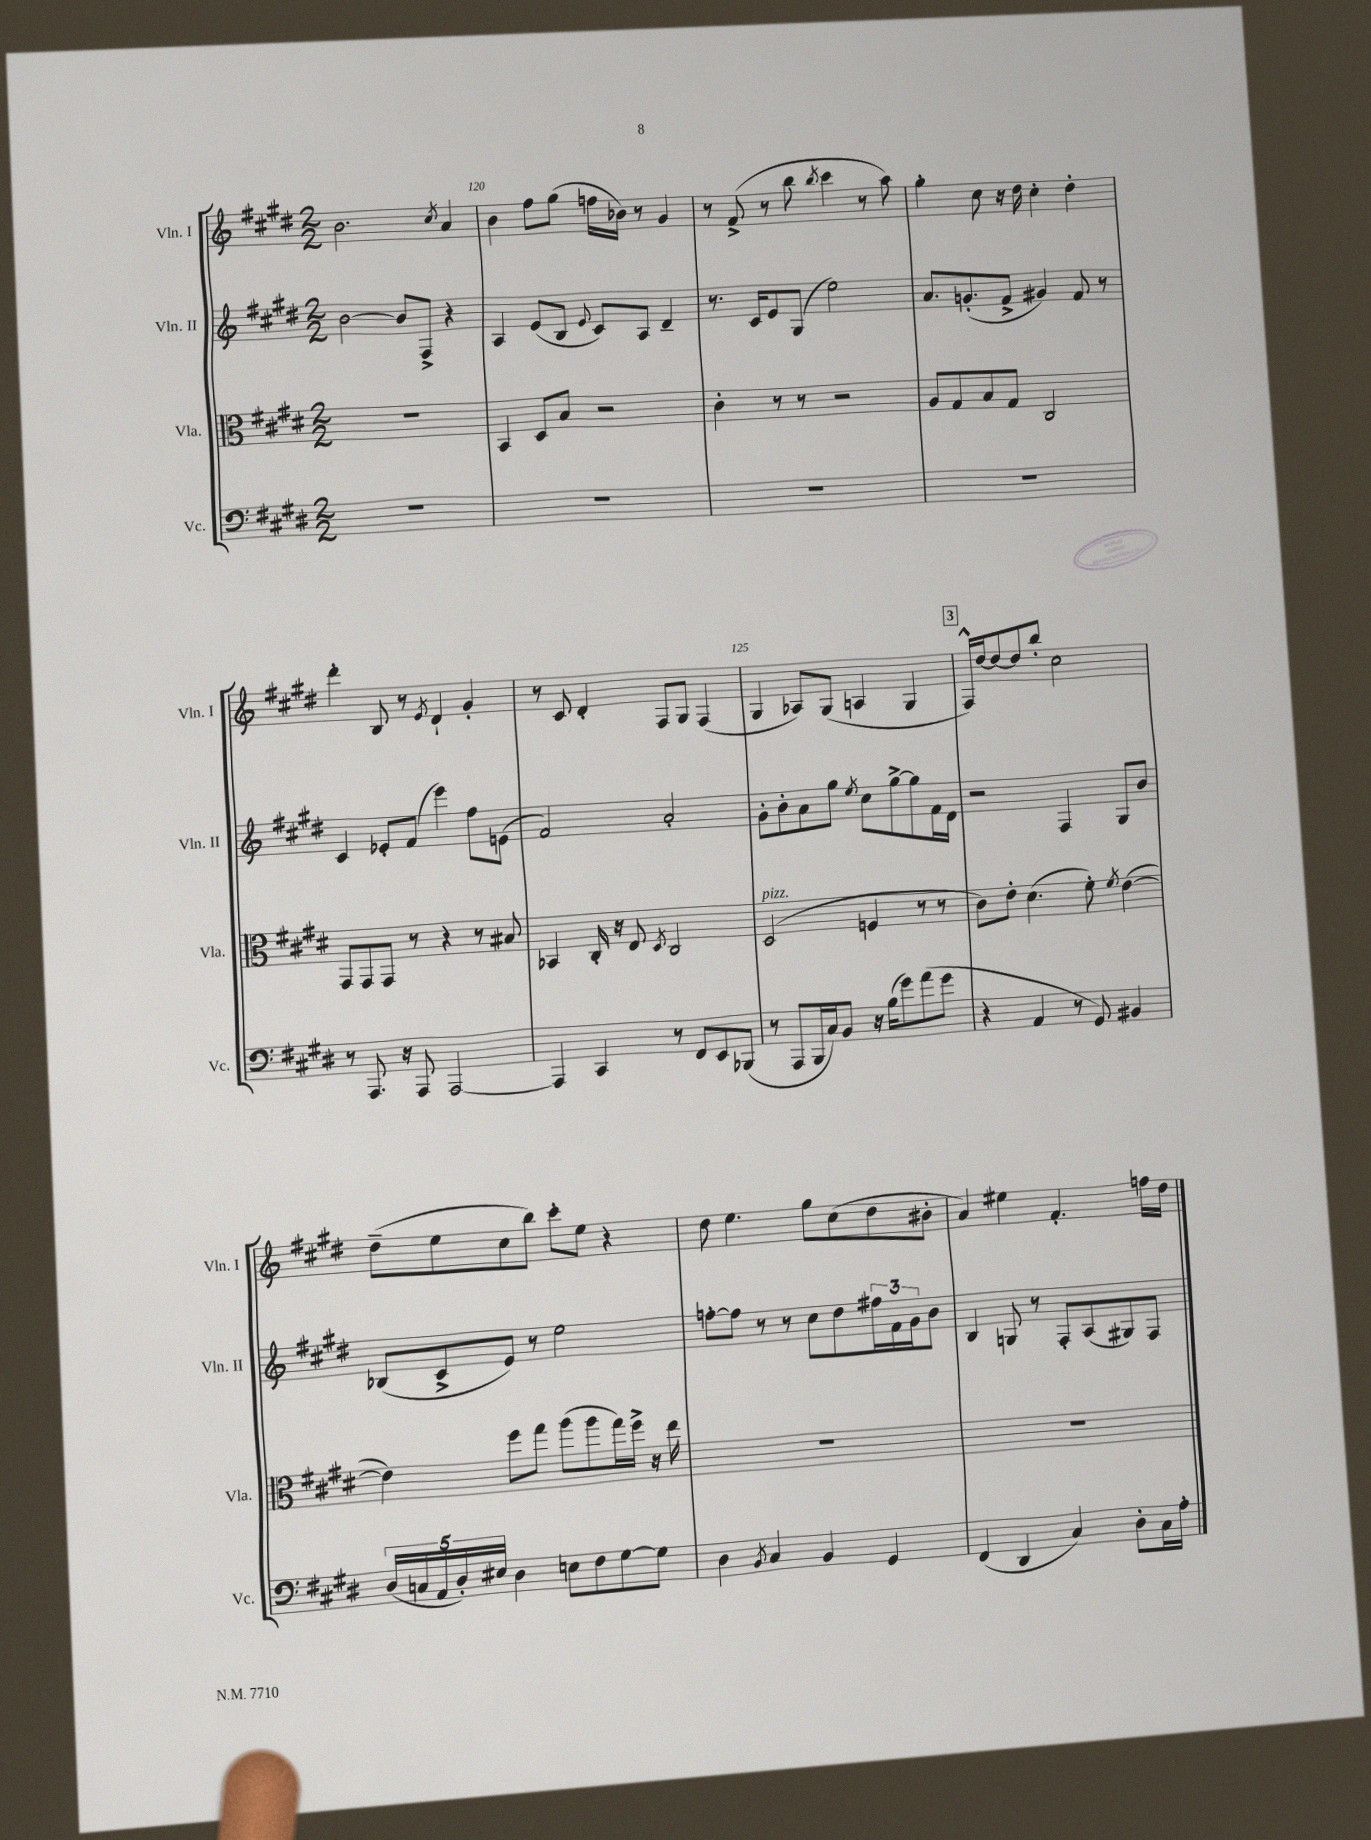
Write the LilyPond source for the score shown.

<<
\new StaffGroup <<
\new Staff = "s0" \with { instrumentName = "Vln. I" shortInstrumentName = "Vln. I" } {
    \clef treble \key e \major \numericTimeSignature \time 2/2
    b'2. \acciaccatura { cis''8 } a'4 |
    b'4 fis''8 gis''8( f''16 bes'16) r8 gis'4 |
    r8 fis'8->( r8 b''8 \acciaccatura { b''8 } cis'''4 r8 a''8) |
    gis''4-. cis''8 r16 dis''16 cis''4-. dis''4-. |
    dis'''4-. b8 r8 \acciaccatura { e'8 } dis'4-! gis'4-. |
    r8 cis'8 dis'4-. fis8 gis8 fis4( |
    gis4 aes8) gis8( a4 gis4 |
    \mark \markup { \box "3" } fis16-^) dis''16~ dis''8~ dis''8 b''8-. cis''2 |
    dis''8--( e''8 cis''8 b''8) cis'''8-. e''8 r4 |
    dis''8 e''4. gis''8 cis''8( dis''8 bis'8-. |
    a'4) eis''4 fis'4.-. f''16 dis''16 \bar "|." |
}
\new Staff = "s1" \with { instrumentName = "Vln. II" shortInstrumentName = "Vln. II" } {
    \clef treble \key e \major \numericTimeSignature \time 2/2
    b'2~ b'8 fis8-> r4 |
    a4 e'8( b8 \appoggiatura { e'8 } cis'8) a8 dis'4-- |
    r8. cis'16 e'8 gis8( e''2) |
    a'8. g'8.-.( fis'8-> gis'4) fis'8 r8 |
    cis'4 ees'8-. fis'8( e'''4) fis''8 e'8( |
    fis'2) a'2-. |
    gis'8-. b'8-. a'8 gis''8 \acciaccatura { e''8 } cis''8 gis''8~-> gis''8 fis'16 dis'16 |
    \mark \markup { \box "3" } r2 fis4 gis8 b'8 |
    bes8( cis'8-> e'8) r8 e''2 |
    f''8~-. f''8 r8 r8 cis''8 dis''8 \tuplet 3/2 { fis''16 fis'16 gis'16 } b'8 |
    b4 g8 r8 fis8-. a8( gis8) fis8 \bar "|." |
}
\new Staff = "s2" \with { instrumentName = "Vla." shortInstrumentName = "Vla." } {
    \clef alto \key e \major \numericTimeSignature \time 2/2
    R1 |
    b,4 dis8 b8 r2 |
    cis'4-. r8 r8 r2 |
    a8 gis8 b8 gis8 cis2 |
    gis,8 gis,8 gis,8 r8 r4 r8 bis8 |
    bes,4 cis16-. r16 e8 \acciaccatura { dis8 } cis2 |
    dis2^\markup { \italic "pizz." }( f4 r8 r8 |
    \mark \markup { \box "3" } cis'8) e'8-. dis'4.( fis'8-.) \acciaccatura { fis'8 } e'4~( |
    e'4) fis''8 gis''8 a''8( a''8 gis''16) fis''16-> r16 e''16 |
    R1 |
    R1 \bar "|." |
}
\new Staff = "s3" \with { instrumentName = "Vc." shortInstrumentName = "Vc." } {
    \clef bass \key e \major \numericTimeSignature \time 2/2
    R1 |
    R1 |
    R1 |
    R1 |
    r8 a,,8. r16 a,,8 a,,2~ |
    a,,4 cis,4 r8 fis,8 e,8 bes,,8( |
    r8 a,,8 b,,16 cis16) b,8 r16 b16( gis'8) a'8( gis'8 |
    \mark \markup { \box "3" } r4 a,4 r8 gis,8) bis,4 |
    \tuplet 5/4 { dis16( c16 a,16 dis16-.) eis16 } dis4 e8 fis8 gis8~ gis8 |
    dis4 \acciaccatura { b,8 } cis4 b,4 gis,4 |
    fis,4( dis,4 cis4) dis8-. cis16 a16-. \bar "|." |
}
>>
>>
\layout { \context { \Score currentBarNumber = #119 \override BarNumber.break-visibility = ##(#f #t #t) barNumberVisibility = #(every-nth-bar-number-visible 5) } }
